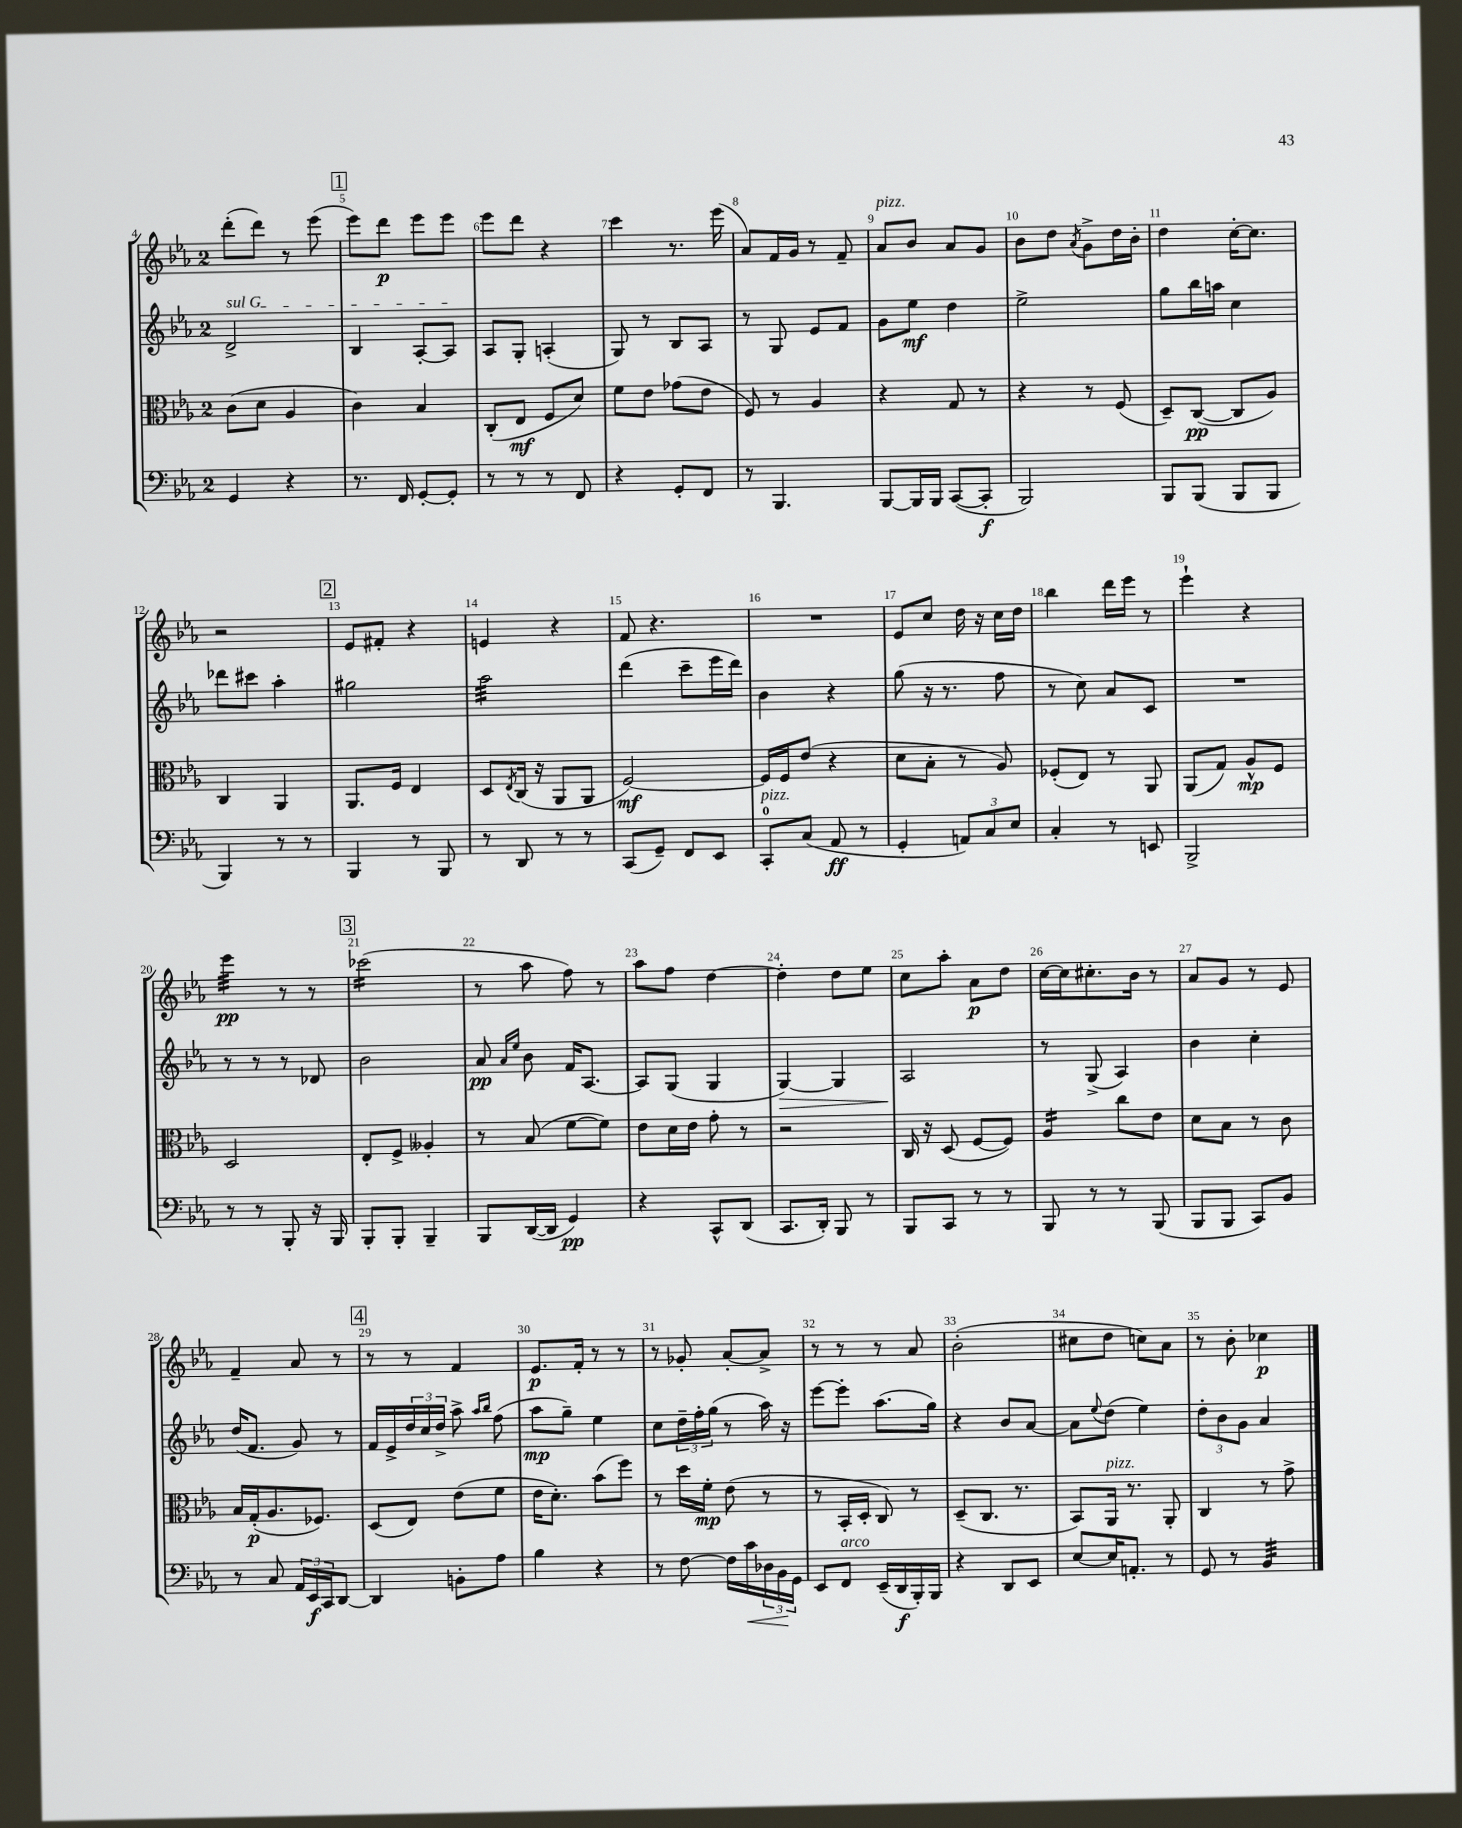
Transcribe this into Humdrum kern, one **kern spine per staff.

**kern	**kern	**kern	**kern
*staff4	*staff3	*staff2	*staff1
*clefF4	*clefC3	*clefG2	*clefG2
*k[b-e-a-]	*k[b-e-a-]	*k[b-e-a-]	*k[b-e-a-]
*M2/4	*M2/4	*M2/4	*M2/4
4GG	(8c	2d^	(8ddd'
.	8d	.	8ddd)
4r	4A-	.	8r
.	.	.	(8eee-
=	=	=	=
8.r	4c)	4B-	8eee-)
.	.	.	8ddd
16FF	.	.	.
[8GG'	4B-	[8A-'	8eee-
8GG']	.	8A-]	8eee-
=	=	=	=
8r	(8C'	8A-	8eee-
8r	8E-	8G'	8ddd
8r	8F	(4A'	4r
8FF	8d)	.	.
=	=	=	=
4r	8f	8G)	4ccc
.	8e-	8r	.
8GG'	(8g-	8B-	8.r
8FF	8e-	8A-	.
.	.	.	(16eee-
=	=	=	=
8r	8F)	8r	8a-)
4.BBB-	8r	8G	16f
.	.	.	16g
.	4A-	8e-	8r
.	.	8f	8f~
=	=	=	=
[8BBB-	4r	8g	8a-
16BBB-]	.	8ee-	8b-
16BBB-	.	.	.
([8CC	8G	4dd	8a-
8CC']	8r	.	8g
=	=	=	=
2BBB-)	4r	2ee-^	8b-
.	.	.	8dd
.	.	.	8qa-
.	8r	.	8g^
.	(8F	.	16dd
.	.	.	16b-'
=	=	=	=
8BBB-	8D~)	8gg	4dd
(8BBB-	([8C	16bb-	.
.	.	16aa	.
8BBB-	8C]	4cc	[16cc'
.	.	.	8.cc]
8BBB-	8A-)	.	.
=	=	=	=
4BBB-)	4C	8ddd-	2r
.	.	8ccc#	.
8r	4AA-	4aa-'	.
8r	.	.	.
=	=	=	=
4BBB-	8.AA-	2gg#	8e-
.	.	.	8f#'
.	16F	.	.
8r	4E-	.	4r
8BBB-	.	.	.
=	=	=	=
8r	8D	2aa-	4e
.	8qE-	.	.
8DD	(16C	.	.
.	16r	.	.
8r	8AA-	.	4r
8r	8AA-	.	.
=	=	=	=
(8CC	[2F)	(4ddd	8f
8GG~)	.	.	4.r
8FF	.	8ccc~	.
8EE-	.	16eee-	.
.	.	16ddd)	.
=	=	=	=
8CC'	16F]	4b-	2r
.	16F	.	.
(8C	(8e-	.	.
8AA-	4r	4r	.
8r	.	.	.
=	=	=	=
4GG'	8d	(8gg	8e-
.	8B-'	16r	8cc
.	.	8.r	.
12AA)	8r	.	16dd
.	.	.	16r
12C	.	.	.
.	8A-)	8ff	16cc
12E-	.	.	.
.	.	.	16dd
=	=	=	=
4C'	(8F-'	8r	4bb-
.	8E-)	8cc)	.
8r	8r	8a-	16ddd
.	.	.	16eee-
8EE	8AA-	8c	8r
=	=	=	=
2BBB-^	(8AA-	2r	4eee-`
.	8G)	.	.
.	8A-^^	.	4r
.	8F	.	.
=	=	=	=
8r	2D	8r	4eee-
8r	.	8r	.
8BBB-'	.	8r	8r
16r	.	8d-	8r
16BBB-	.	.	.
=	=	=	=
8BBB-'	8E-'	2b-	(2ccc-
8BBB-'	8F^	.	.
4BBB-~	4A--'	.	.
=	=	=	=
8BBB-	8r	8a-	8r
.	.	16qqa-	.
.	.	16qqee-	.
([16DD	(8B-	8b-	8aa-
16DD]	.	.	.
4GG)	[8f	16f	8ff)
.	.	[8.A-	.
.	8f])	.	8r
=	=	=	=
4r	8e-	8A-]	8aa-
.	16d	(8G	8ff
.	16e-	.	.
8CC^^	8g'	4G	[4dd
(8DD	8r	.	.
=	=	=	=
8.CC	2r	[4G)	4dd']
16DD')	.	.	.
8BBB-	.	4G]	8dd
8r	.	.	8ee-
=	=	=	=
8BBB-	16C	2A-	8cc
.	16r	.	.
8CC	(8D	.	8aa-'
8r	[8F	.	8a-
8r	8F])	.	8dd
=	=	=	=
8BBB-	4A-	8r	[16cc
.	.	.	16cc]
8r	.	(8G^	8.cc#'
8r	8cc	4A-)	.
.	.	.	16b-
(8BBB-	8e-	.	8r
=	=	=	=
8BBB-	8d	4b-	8a-
8BBB-	8B-	.	8g
8CC)	8r	4cc'	8r
8BB-	8c	.	8e-
=	=	=	=
8r	16B-	(16dd	4f~
.	(16G'	8.f	.
8C	8.A-	.	.
24AA-	.	8g)	8a-
24EE-	.	.	.
.	8.F-)	.	.
24CC	.	.	.
[8DD	.	8r	8r
=	=	=	=
4DD]	(8D	16f	8r
.	.	16e-^	.
.	8E-)	24dd	8r
.	.	24cc	.
.	.	24dd^	.
8BB'	(8e-	8aa-^	4f
.	.	16qqaa-	.
.	.	16qqbb-	.
8A-	8f	(8ff	.
=	=	=	=
4B-	16e-	8aa-	8.e-
.	8.d')	.	.
.	.	8gg~)	.
.	.	.	16f'
4r	(8b-	4ee-	8r
.	8ff)	.	8r
=	=	=	=
8r	8r	8cc	8r
[8F	16dd	24dd~	8g-'
.	.	24ff'	.
.	16f'	.	.
.	.	(24gg	.
16F]	(8e-	8r	[8a-'
16c	.	.	.
24D-	8r	16aa-)	8a-^]
24BB-	.	.	.
.	.	16r	.
24GG	.	.	.
=	=	=	=
8EE-	8r	[8eee-	8r
8FF	16BB-'	8eee-']	8r
.	16D'	.	.
(16EE-~	8C)	(8.aa-	8r
16DD	.	.	.
16BBB-')	8r	.	8a-
16BBB-	.	16gg)	.
=	=	=	=
4r	(8D~	4r	(2b-'
.	8.C	.	.
8DD	.	8b-	.
.	8.r	.	.
8EE-	.	[8a-	.
=	=	=	=
[8E-	8BB-)	8a-]	8cc#
.	.	8qqee-	.
16E-]	16AA-	(8dd	8dd
8.AA'	8.r	.	.
.	.	4ee-)	8cc)
8r	8AA-'	.	8a-
=	=	=	=
8GG	4C	12dd'	8r
.	.	12b-	.
8r	.	.	8b-'
.	.	12g	.
4BB-	8r	4a-	4cc-
.	8g^	.	.
==	==	==	==
*-	*-	*-	*-
